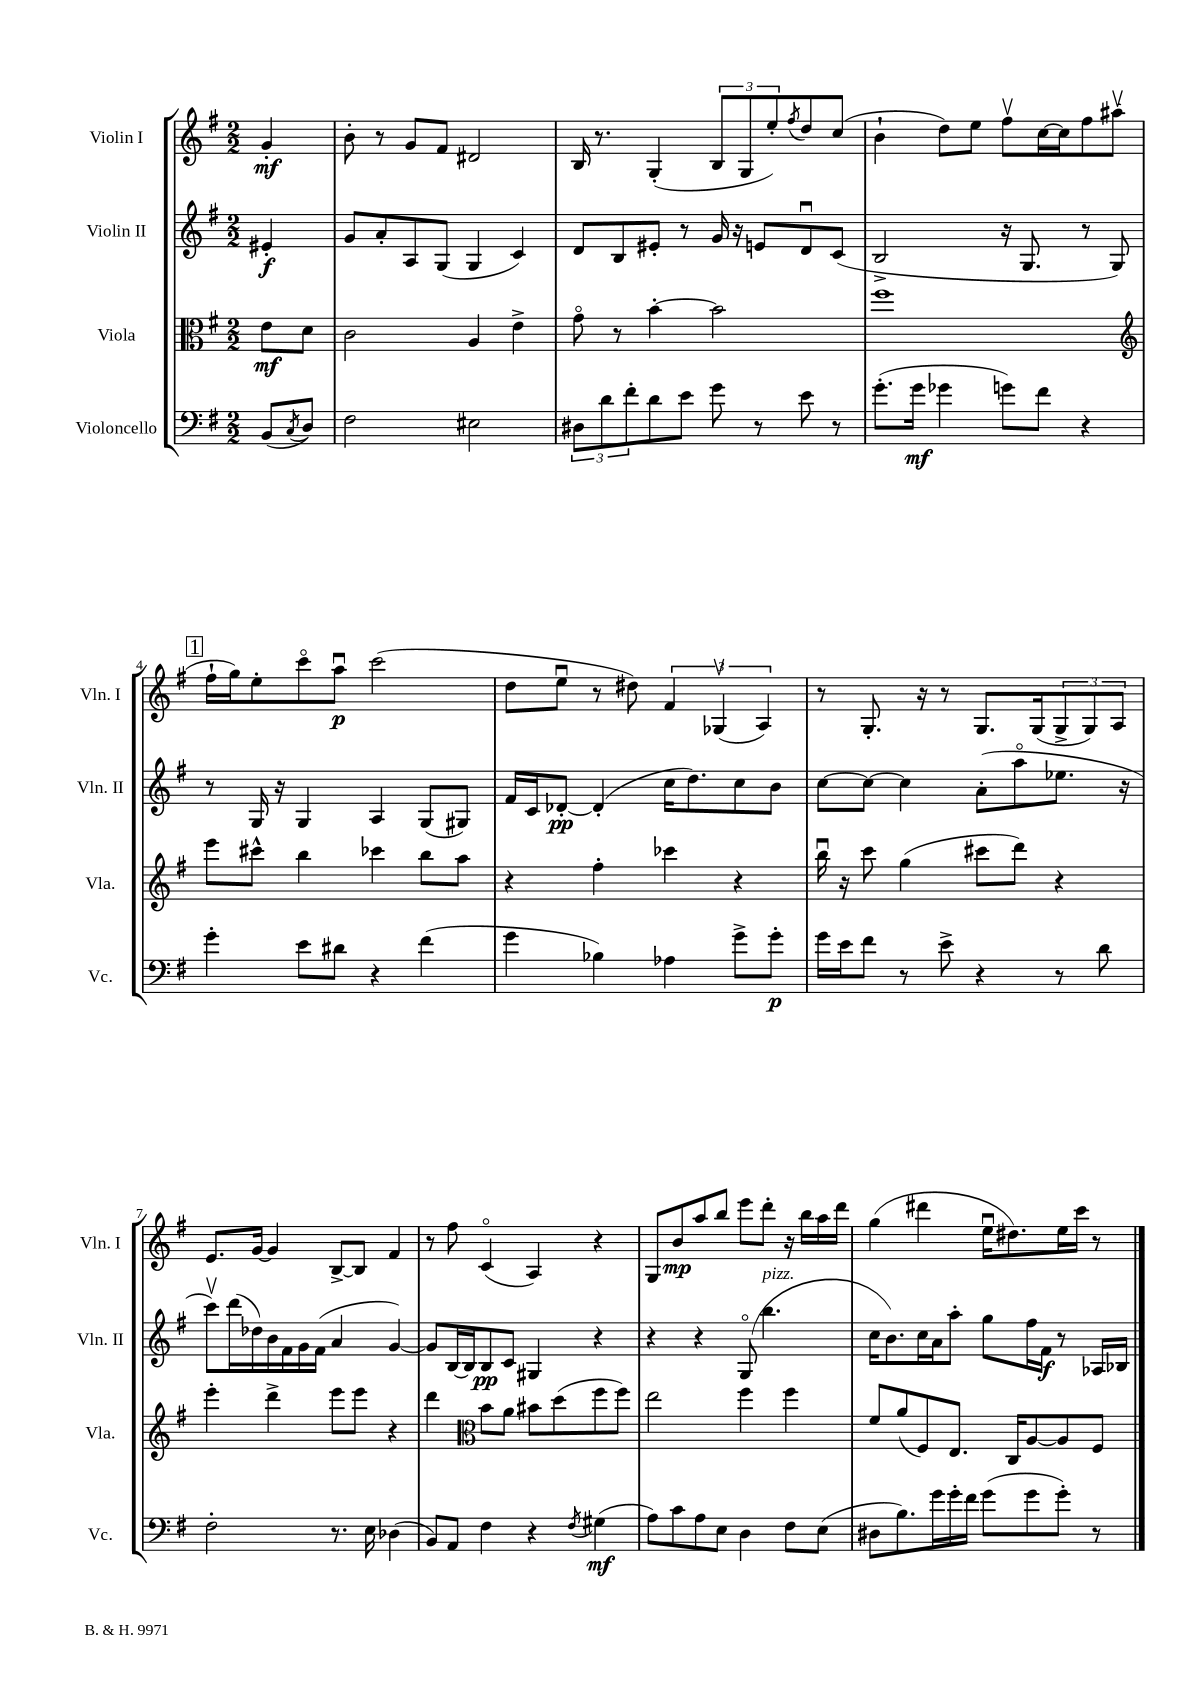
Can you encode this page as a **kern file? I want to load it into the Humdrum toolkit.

**kern	**kern	**kern	**kern
*staff4	*staff3	*staff2	*staff1
*clefF4	*clefC3	*clefG2	*clefG2
*k[f#]	*k[f#]	*k[f#]	*k[f#]
*M2/2	*M2/2	*M2/2	*M2/2
(8BB	8e	4e#'	4g'
8qC	.	.	.
8D)	8d	.	.
=	=	=	=
2F#	2c	8g	8b'
.	.	8a'	8r
.	.	8A	8g
.	.	(8G	8f#
2E#	4A	4G	2d#
.	4e^	4c)	.
=	=	=	=
12D#	8go	8d	16B
.	.	.	8.r
12d	.	.	.
.	8r	8B	.
12f#'	.	.	.
8d	[4b'	8e#'	(4G'
8e	.	8r	.
8g	2b]	16g	12B
.	.	16r	.
.	.	.	12G
8r	.	8e	.
.	.	.	12ee')
.	.	.	8qff#
8e	.	8du	8dd
8r	.	(8c	(8cc
=	=	=	=
(8.g'	1ff#	2B^	4b`
16g	.	.	.
4g-	.	.	8dd)
.	.	.	8ee
8g)	.	16r	8ff#v
.	.	8.G	.
8f#	.	.	[16cc
.	.	.	16cc]
4r	.	8r	8ff#
.	.	8G)	(8aa#v
=	=	=	=
*	*clefG2	*	*
4g'	8eee	8r	16ff#`
.	.	.	16gg)
.	8ccc#^^	16G	8ee'
.	.	16r	.
8e	4bb	4G	8ccco
8d#	.	.	8aau
4r	4ccc-	4A	(2ccc
(4f#	8bb	(8G	.
.	8aa	8G#)	.
=	=	=	=
4g	4r	16f#	8dd
.	.	16c	.
.	.	[8d-'	8eeu
4B-)	4ff#'	(4d-']	8r
.	.	.	8dd#)
4A-	4ccc-	16cc	6f#
.	.	8.dd)	.
.	.	.	(6G-v
8g^	4r	8cc	.
.	.	.	6A)
8g'	.	8b	.
=	=	=	=
16g	16bbu	[8cc	8r
16e	16r	.	.
8f#	8ccc	8cc_	8.G'
8r	(4gg	4cc]	.
.	.	.	16r
8e^	.	.	8r
4r	8ccc#	(8a'	8.G
.	8ddd)	8aao	.
.	.	.	(16G
8r	4r	8.ee-	12G^
.	.	.	12G)
8d	.	.	.
.	.	.	12A
.	.	16r	.
=	=	=	=
2F#'	4eee'	8cccv)	8.e
.	.	(16ddd	.
.	.	16dd-)	[16g
.	4ddd^	16b	4g]
.	.	16f#	.
.	.	16g	.
.	.	(16f#	.
8.r	8eee	4a	[8B^
.	8eee	.	8B]
16E	.	.	.
(4D-	4r	[4g)	4f#
=	=	=	=
8BB)	4ddd	8g]	8r
8AA	.	[16B	8ff#
.	.	16B]	.
*	*clefC3	*	*
4F#	8b	8B	(4co
.	8a	8c	.
4r	8b#	4G#	4A)
.	(8dd	.	.
8qF#	.	.	.
(4G#	8ff#	4r	4r
.	8ff#)	.	.
=	=	=	=
8A)	2ee	4r	8G
8c	.	.	8b
8A	.	4r	8aa
8E	.	.	8bb
4D	4ff#	(8Go	8eee
.	.	4.bb	8ddd'
8F#	4ff#	.	16r
.	.	.	16bb
(8E	.	.	16aa
.	.	.	16ddd
=	=	=	=
8D#	8f#	16cc	(4gg
.	.	8.b)	.
8.B)	(8a	.	.
.	8F#)	16cc	4ddd#
16g	.	16a	.
16g'	8.E	8aa'	.
16f#	.	.	.
(8g	.	8gg	16eeu
.	16C	.	8.dd#)
8g	[8A	16ff#	.
.	.	16f#	.
8g')	8A]	8r	16ee
.	.	.	16ccc
8r	8F#	16A-	8r
.	.	16B-	.
==	==	==	==
*-	*-	*-	*-
